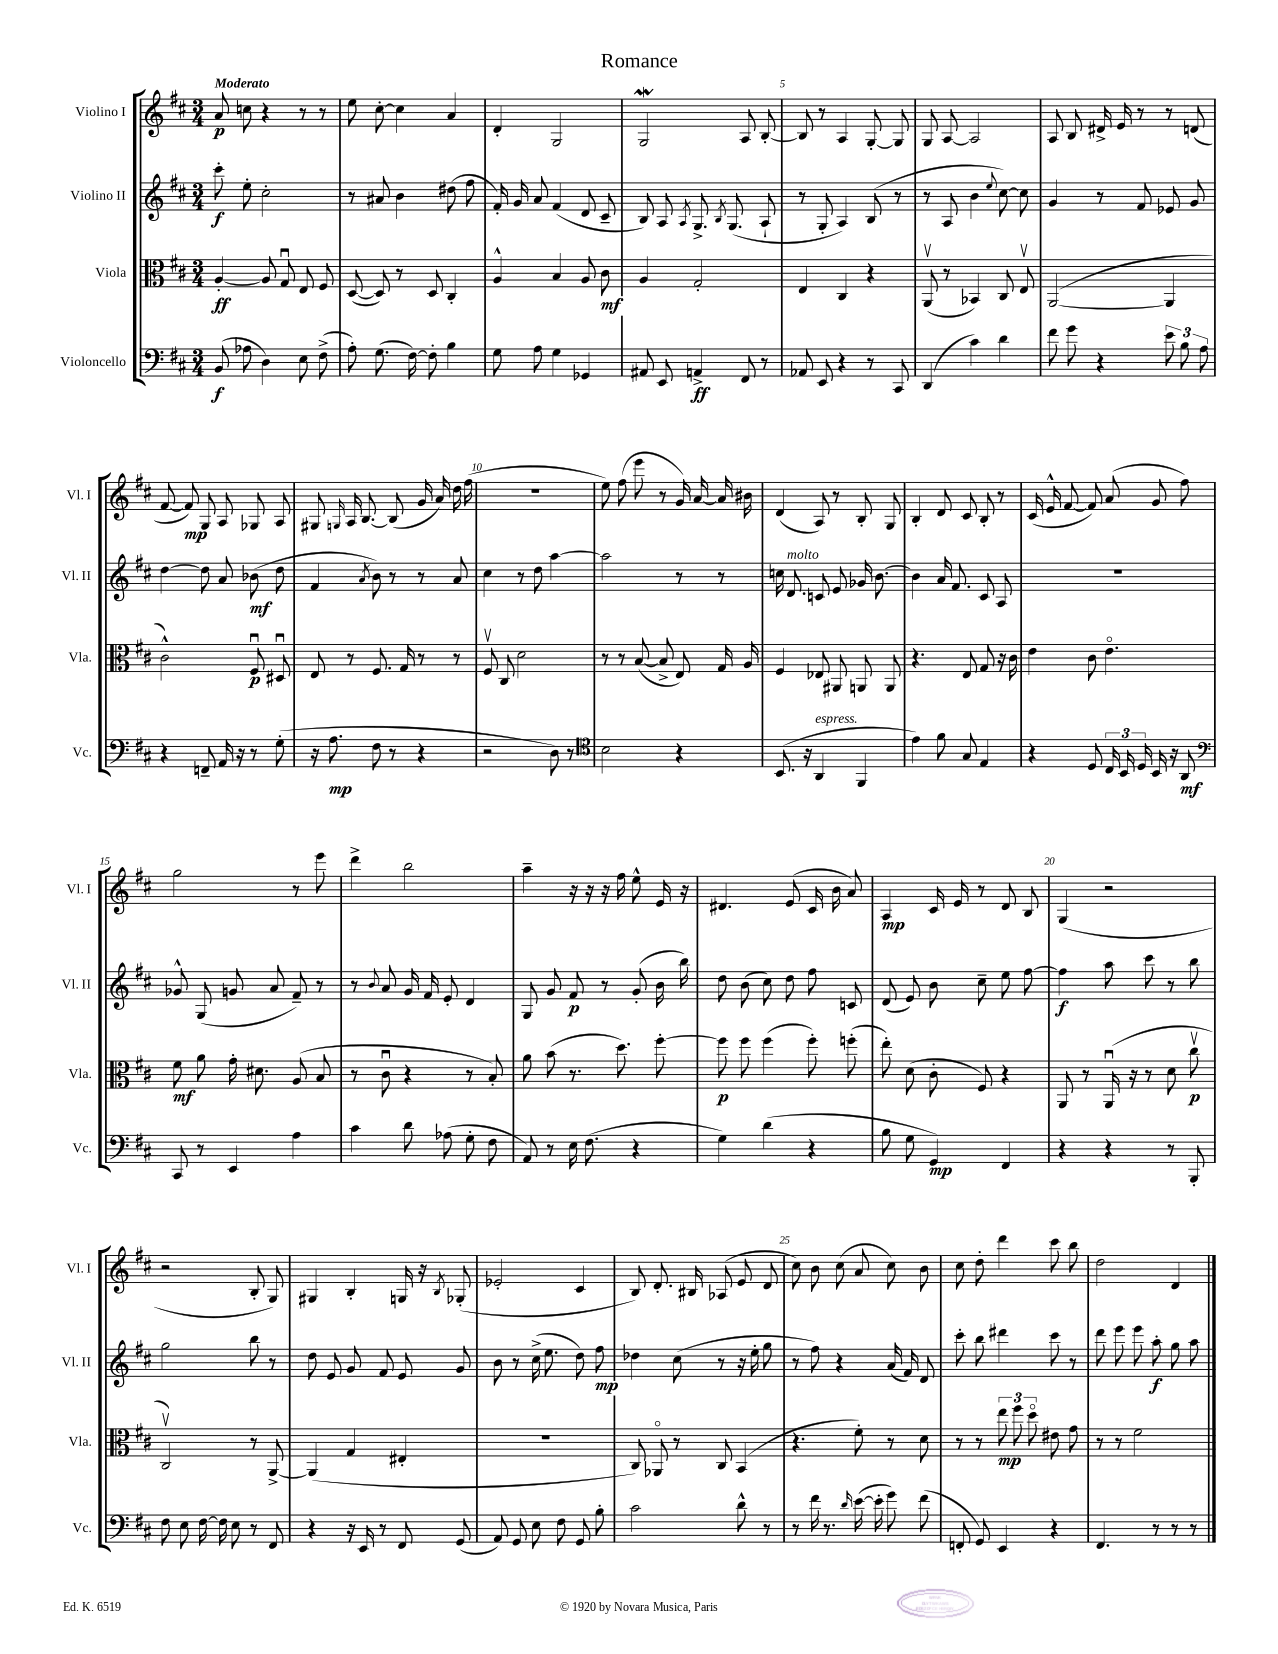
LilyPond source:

\header { title = "Romance" }
<<
\new StaffGroup <<
\new Staff = "s0" \with { instrumentName = "Violino I" shortInstrumentName = "Vl. I" } {
    \clef treble \key d \major \numericTimeSignature \time 3/4 \tempo "Moderato"
    \autoBeamOff a'8\p c''8 r4 r8 r8 |
    e''8 cis''8~-. cis''4 a'4 |
    d'4-. g2 |
    g2\mordent a8 b8~-. |
    b8 r8 a4 g8~-. g8 |
    g8 a8~ a2 |
    a8 b8 dis'16-> e'16 r8 r8 d'8( |
    fis'8~ fis'8\mp) g8 a8 ges8 a8 |
    gis8 \grace { g16 } a16 b8.~ b8( g'16 a'16) d''16 fis''16( |
    R2. |
    e''8) fis''8( e'''8 r8 g'16) a'16~ a'16 bis'16 |
    d'4( a8) r8 b8-. g8 |
    b4-. d'8 cis'8 b8-. r8 |
    cis'16( e'16-^ fis'8~ fis'8) a'8( g'8 fis''8) |
    g''2 r8 e'''8 |
    d'''4-> b''2 |
    a''4-- r16 r16 r16 fis''16 e''8-^ e'16 r16 |
    dis'4. e'8( cis'16 b'16 a'8) |
    a4\mp cis'16 e'16 r8 d'8 b8 |
    g4( r2 |
    r2 b8-. g8) |
    gis4 b4-. g16 r16 \acciaccatura { b8 } ges8-.( |
    ees'2-. cis'4 |
    b8) d'8.-. bis16 aes8( e'8 d'8 |
    cis''8) b'8 cis''8( a'8 cis''8) b'8 |
    cis''8 d''8-. d'''4 cis'''8 b''8 |
    d''2 d'4 \bar "|." |
}
\new Staff = "s1" \with { instrumentName = "Violino II" shortInstrumentName = "Vl. II" } {
    \clef treble \key d \major \numericTimeSignature \time 3/4
    \autoBeamOff cis'''8-.\f e''8-. cis''2-. |
    r8 ais'8 b'4 dis''8( fis''8 |
    fis'16-.) g'16 a'8 fis'4( d'8 cis'8-- |
    b8) a8 \acciaccatura { a8 } g8.-> \acciaccatura { b8 } g8.( a8-! |
    r8 g8-. a4) b8( r8 |
    r8 a8 b'4 \appoggiatura { e''8 } cis''8~) cis''8 |
    g'4 r8 fis'8 ees'8 g'8 |
    d''4~ d''8 a'8 bes'8\mf( d''8 |
    fis'4 \acciaccatura { a'8 } b'8) r8 r8 a'8 |
    cis''4 r8 d''8 a''4~ |
    a''2 r8 r8 |
    c''16 d'8.^\markup { \italic "molto" } c'8 e'8 ges'16 b'8.~ |
    b'4 a'16 fis'8. cis'8 a8 |
    R2. |
    ges'8-^ g8( g'8 a'8 fis'8--) r8 |
    r8 \appoggiatura { b'8 } a'8 g'16 fis'16 e'8-. d'4 |
    g8 g'8 fis'8\p r8 g'8-.( b'16 b''16) |
    d''8 b'8( cis''8) d''8 fis''8 c'8 |
    d'8( e'8) b'8 cis''8-- e''8 fis''8~ |
    fis''4\f a''8 cis'''8 r8 b''8 |
    g''2 b''8 r8 |
    d''8 e'8 g'8 fis'8 e'8 g'8 |
    b'8 r8 cis''16->( e''8. d''8) fis''8\mp |
    des''4 cis''8( r8 r16 e''16-. g''8 |
    r8 fis''8) r4 a'16( fis'16) d'8 |
    cis'''8-. b''8 dis'''4 cis'''8 r8 |
    d'''8 e'''8 e'''8 a''8-.\f g''8 a''8 \bar "|." |
}
\new Staff = "s2" \with { instrumentName = "Viola" shortInstrumentName = "Vla." } {
    \clef alto \key d \major \numericTimeSignature \time 3/4
    \autoBeamOff a4~-.\ff a8 g8\downbow e8 fis8 |
    d8~( d8) r8 d8 cis4-. |
    a4-^ b4 a8 cis'8\mf |
    a4 g2-. |
    e4 cis4 r4 |
    a,8\upbow( r8 bes,4) cis8 e8\upbow |
    a,2~( a,4 |
    cis'2-^) fis8\downbow\p dis8\downbow |
    e8 r8 fis8. g16 r8 r8 |
    fis8\upbow cis8 d'2 |
    r8 r8 b8~( b8-> e8) g16 a16 |
    fis4 ees8 ais,8 a,8 a,8 |
    r4. e8 g8 r16 cis'16 |
    e'4 cis'8 e'4.\flageolet |
    fis'8\mf a'8 g'16-. dis'8. a8( b8 |
    r8 cis'8\downbow r4 r8 b8-.) |
    a'8 b'8( r8. d''8.) fis''8~-. |
    fis''8\p fis''8 fis''4( fis''8-.) f''8-.( |
    e''8-.) d'8( cis'8-. fis8) r4 |
    a,8 r8 a,16\downbow( r16 r8 d'8 cis''8\upbow\p |
    cis2\upbow) r8 a,8~-> |
    a,4( g4 eis4-. |
    R2. |
    cis8) aes,8\flageolet r8 cis8 b,4( |
    r4. fis'8-.) r8 d'8 |
    r8 r8 \tuplet 3/2 { e''8\mp fis''8 d''8\flageolet } eis'8 g'8 |
    r8 r8 fis'2 \bar "|." |
}
\new Staff = "s3" \with { instrumentName = "Violoncello" shortInstrumentName = "Vc." } {
    \clef bass \key d \major \numericTimeSignature \time 3/4
    \autoBeamOff b,8\f( aes8 d4) e8 fis8->( |
    a8-.) g8.( fis16~) fis8-. b4 |
    g8 a8 g4 ges,4 |
    ais,8 e,8 a,4->\ff fis,8 r8 |
    aes,8 e,8 r4 r8 cis,8 |
    d,4( cis'4) d'4 |
    fis'8 g'8 r4 \tuplet 3/2 { e'8 b8 a8 } |
    r4 f,8-- a,16 r16 r8 g8-.( |
    r16 a8.\mp fis8 r8 r4 |
    r2 d8) r8 |
    \clef tenor b2 r4 |
    b,8.( r16 a,4^\markup { \italic "espress." } fis,4 |
    e'4) fis'8 g8 e4 |
    r4 d8 \tuplet 3/2 { cis16 b,16 d16 } b,16 r16 a,8\mf |
    \clef bass cis,8 r8 e,4 a4 |
    cis'4 d'8 aes8( g8-. fis8 |
    a,8) r8 e16 fis8.( r4 |
    g4) d'4( r4 |
    b8 g8 g,4\mp) fis,4 |
    r4 r4 r8 b,,8-. |
    fis8 e8 fis16~ fis16 e8 r8 fis,8 |
    r4 r16 e,16 r8 fis,8 g,8( |
    a,8) g,8 e8 fis8 g,8 b8-. |
    cis'2 d'8-^ r8 |
    r8 fis'16 r8. \grace { d'16 } e'16~( e'16-. g'8) fis'8( |
    f,8-. g,8) e,4 r4 |
    fis,4. r8 r8 r8 \bar "|." |
}
>>
>>
\layout { \context { \Score \override BarNumber.break-visibility = ##(#f #t #t) barNumberVisibility = #(every-nth-bar-number-visible 5) } }
